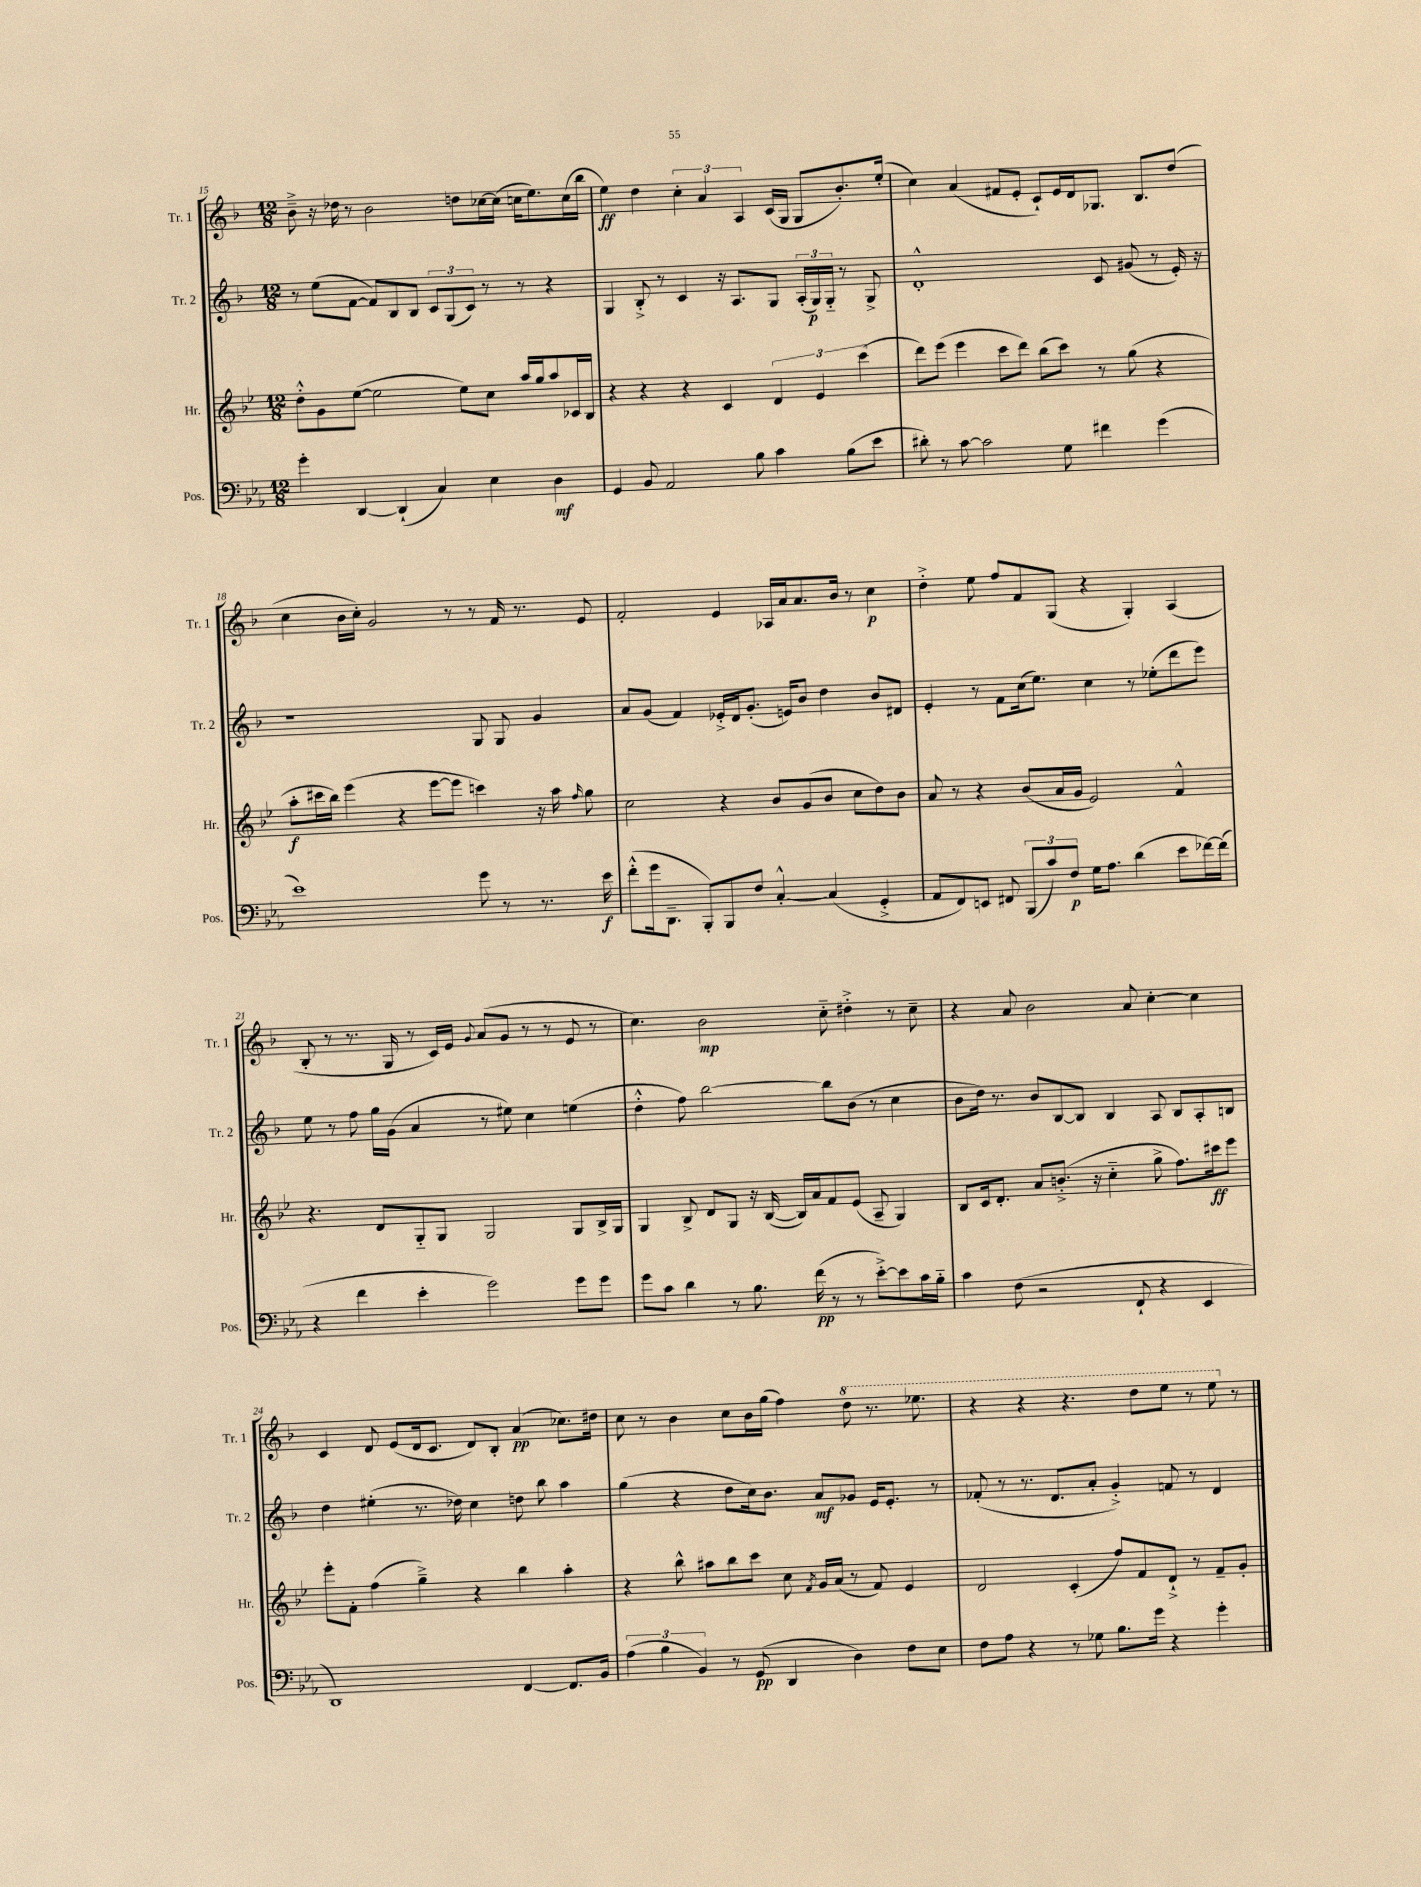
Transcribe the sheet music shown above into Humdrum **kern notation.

**kern	**dynam	**kern	**dynam	**kern	**dynam	**kern	**dynam
*part4	*part4	*part3	*part3	*part2	*part2	*part1	*part1
*staff4	*staff4	*staff3	*staff3	*staff2	*staff2	*staff1	*staff1
*I"Pos.	*	*I"Hr.	*	*I"Tr. 2	*	*I"Tr. 1	*
*I'Pos.	*	*I'Hr.	*	*I'Tr. 2	*	*I'Tr. 1	*
*clefF4	*	*clefG2	*	*clefG2	*	*clefG2	*
*k[b-e-a-]	*	*k[b-e-]	*	*k[b-]	*	*k[b-]	*
*M12/8	*	*M12/8	*	*M12/8	*	*M12/8	*
=15	=15	=15	=15	=15	=15	=15	=15
4g'\	.	8dd'^^\L	.	8r	.	8b-~^\	.
.	.	8g\	.	(8ee\L	.	16r	.
.	.	.	.	.	.	16dd-X\	.
[4DD/	.	([8ee-\J	.	[8f\J	.	8r	.
.	.	2ee-\]	.	8f/L])	.	2b-\	.
(4DD`/]	.	.	.	8B-/	.	.	.
.	.	.	.	8B-/J	.	.	.
4C/)	.	.	.	12c/L	.	.	.
.	.	.	.	(12G/	.	.	.
.	.	8ee-\L)	.	.	.	8ddn\L	.
.	.	.	.	12c/J)	.	.	.
4E-\	.	8cc\J	.	8r	.	[16cc-X\L	.
.	.	.	.	.	.	(16cc-\JJ]	.
.	.	16aa/LL	.	8r	.	16ccn\KL	.
.	.	16gg/J	.	.	.	8.ee\)	.
4D\	mf	8aa/	.	4r	.	.	.
.	.	16c-X/L	.	.	.	(16cc\L	.
.	.	16B-/JJ	.	.	.	16bb-\JJ	.
=16	=16	=16	=16	=16	=16	=16	=16
4GG/	.	4r	.	4G/	.	4ee\)	ff
8BB-/	.	4r	.	8B-'^/	.	4dd\	.
2AA-/	.	.	.	8r	.	.	.
.	.	4r	.	4c/	.	6cc'\	.
.	.	.	.	.	.	6a/	.
.	.	4c/	.	16r	.	.	.
.	.	.	.	8.A/L	.	.	.
.	.	.	.	.	.	6A/	.
8B-\	.	.	.	.	.	.	.
4c\	.	6d/	.	8G/J	.	(16c/LL	.
.	.	.	.	.	.	16G/JJ	.
.	.	.	.	(24A'/LL	.	8G/L	.
.	.	6e-/	.	24G/)	p	.	.
.	.	.	.	24G/JJ	.	.	.
(8B-\L	.	.	.	8r	.	8.b-'/)	.
.	.	(6ccc\	.	.	.	.	.
8e-\J	.	.	.	8G^/	.	.	.
.	.	.	.	.	.	(16ee'/Jk	.
=17	=17	=17	=17	=17	=17	=17	=17
8d#X'\)	.	8ddd\L)	.	1d'^^	.	4cc\)	.
8r	.	(8eee-\J	.	.	.	.	.
[8c\	.	4eee-\	.	.	.	(4a/	.
2c\]	.	.	.	.	.	.	.
.	.	8ccc\L	.	.	.	8f#X/L	.
.	.	8ddd\J)	.	.	.	8e'/J	.
.	.	(8bb-\L	.	.	.	8c`/L)	.
8G\	.	8ccc\J)	.	.	.	16e/L	.
.	.	.	.	.	.	16d/J	.
4f#X\	.	8r	.	8c/	.	8.G-X/J	.
.	.	(8gg\	.	(8g#X/	.	.	.
.	.	.	.	.	.	8.B-/L	.
(4g\	.	4r	.	8r	.	.	.
.	.	.	.	16e'/)	.	(8dd/J	.
.	.	.	.	16r	.	.	.
!!LO:LB:g=z
=18	=18	=18	=18	=18	=18	=18	=18
1e-)	.	8aa'\L	f	1r	.	4cc\	.
.	.	16ccc#X\L	.	.	.	.	.
.	.	16bb-\JJ)	.	.	.	.	.
.	.	(4eee-\	.	.	.	16b-\LL	.
.	.	.	.	.	.	16cc'\JJ)	.
.	.	.	.	.	.	2g/	.
.	.	4r	.	.	.	.	.
.	.	[8eee-\L	.	.	.	.	.
.	.	8eee-\J]	.	.	.	8r	.
8g\	.	4cccn\)	.	8G/	.	8r	.
8r	.	.	.	8G/	.	16f/	.
.	.	.	.	.	.	8.r	.
8.r	.	16r	.	4g/	.	.	.
.	.	16aa\	.	.	.	.	.
.	.	16qqff/	.	.	.	.	.
.	.	8gg\	.	.	.	8e/	.
16e-\	f	.	.	.	.	.	.
=19	=19	=19	=19	=19	=19	=19	=19
(8f'^^\L	.	2cc\	.	8a/L	.	2f'/	.
16g\k	.	.	.	(8g/J	.	.	.
8.DD~\J	.	.	.	.	.	.	.
.	.	.	.	4f/)	.	.	.
8BBB-'/L)	.	.	.	.	.	.	.
8BBB-/	.	4r	.	16e-X'^/LL	.	4e/	.
.	.	.	.	16d/J	.	.	.
8F/J	.	.	.	(8.g'/J	.	.	.
[4C'^^/	.	8b-/L	.	.	.	16A-X/LL	.
.	.	.	.	16en/KL)	.	16a/J	.
.	.	(8g/	.	8b-/J	.	8.a/	.
(4C/]	.	8b-/J	.	4dd\	.	.	.
.	.	.	.	.	.	16b-/Jk	.
.	.	8cc\L	.	.	.	8r	.
4GG'^/	.	8dd\)	.	8b-/L	.	4cc\	p
.	.	8b-\J	.	8d#X/J	.	.	.
=20	=20	=20	=20	=20	=20	=20	=20
8AA-/L	.	8a/	.	4e'/	.	4dd'^\	.
8FF/)	.	8r	.	.	.	.	.
8EEn/J	.	4r	.	8r	.	8ee\	.
8FF#X/	.	.	.	8f\L	.	8ff/L	.
(12BBB-/L	.	(8b-/L	.	(16cc\k	.	8f/	.
.	.	.	.	8.ee\J)	.	.	.
12c/)	.	.	.	.	.	.	.
.	.	16a/L	.	.	.	(8G/J	.
12F/J	p	.	.	.	.	.	.
.	.	16g/JJ	.	.	.	.	.
16G\KL	.	2e-/)	.	4cc\	.	4r	.
8.A-\J	.	.	.	.	.	.	.
(4d\	.	.	.	8r	.	4G'/)	.
.	.	.	.	(8ee-X'\L	.	.	.
8e-\L	.	4f^^/	.	8ddd\	.	(4A/	.
[16f-X\L)	.	.	.	8eee\J)	.	.	.
(16f-\JJ]	.	.	.	.	.	.	.
!!LO:LB:g=z
=21	=21	=21	=21	=21	=21	=21	=21
4r	.	4.r	.	8ee\	.	8B-'/	.
.	.	.	.	8r	.	8r	.
4f\	.	.	.	8ff\	.	8.r	.
.	.	8d/L	.	16gg\LL	.	.	.
.	.	.	.	(16g\JJ	.	16G/	.
4e-'\	.	8G/	.	4a/	.	8r	.
.	.	8G/J	.	.	.	16c/LL)	.
.	.	.	.	.	.	16e/JJ	.
.	.	.	.	.	.	8qqg/	.
2g\)	.	2G/	.	8r	.	(8a/L	.
.	.	.	.	8ee#X\)	.	8g/J	.
.	.	.	.	4cc\	.	8r	.
.	.	.	.	.	.	8r	.
8g\L	.	8G/L	.	(4een\	.	8e/	.
8g\J	.	16B-^/L	.	.	.	8r	.
.	.	16G/JJ	.	.	.	.	.
=22	=22	=22	=22	=22	=22	=22	=22
8g\L	.	4G/	.	4dd'^^\	.	4.cc\)	.
8c\J	.	.	.	.	.	.	.
4d\	.	8B-^/	.	8ff\)	.	.	.
.	.	8d/L	.	[2bb-\	.	2b-\	mp
8r	.	8G/J	.	.	.	.	.
8.B-\	.	16r	.	.	.	.	.
.	.	([16B-/	.	.	.	.	.
.	.	16B-/LL])	.	.	.	.	.
(16f\	pp	16a/J	.	.	.	.	.
8r	.	8f/	.	8bb-\L]	.	8cc\	.
8r	.	(8e-/J	.	(8b-\J	.	4dd#X'^\	.
[8e-'^\L)	.	8A~/	.	8r	.	.	.
8e-\]	.	4G/)	.	4cc\	.	8r	.
16c\L	.	.	.	.	.	8cc~\	.
16B-\JJ	.	.	.	.	.	.	.
=23	=23	=23	=23	=23	=23	=23	=23
4c\	.	8B-/L	.	8b-\L	.	4r	.
.	.	16c/k	.	16dd\Jk)	.	.	.
.	.	8.d'/J	.	8.r	.	.	.
(8F\	.	.	.	.	.	8a/	.
2r	.	8a/L	.	8b-/L	.	2b-\	.
.	.	(8.bn'^/J	.	[8B-/	.	.	.
.	.	.	.	8B-/J]	.	.	.
.	.	16r	.	.	.	.	.
.	.	4cc\	.	4B-/	.	.	.
8FF`/	.	.	.	.	.	8a/	.
4r	.	8gg^\	.	8A/	.	[4cc'\	.
.	.	8.ff\L)	.	8B-/L	.	.	.
4EE-/	.	.	.	8A'/	.	4cc\]	.
.	.	16ccc#X\k	ff	.	.	.	.
.	.	8eee-\J	.	8Bn/J	.	.	.
!!LO:LB:g=z
=24	=24	=24	=24	=24	=24	=24	=24
1DD)	.	8eee-'\L	.	4dd\	.	4c/	.
.	.	8f'\J	.	.	.	.	.
.	.	(4ff\	.	(4ee#X'\	.	8d/	.
.	.	.	.	.	.	(8e/L	.
.	.	4gg~^\)	.	8.r	.	16d/k	.
.	.	.	.	.	.	8.c/J	.
.	.	.	.	16dd-X\)	.	.	.
.	.	4r	.	4cc\	.	8d/L)	.
.	.	.	.	.	.	8B-'/J	.
[4FF/	.	4bb-\	.	8ddn\	.	(4a/	pp
.	.	.	.	8bb-\	.	.	.
8.FF/L]	.	4aa'\	.	4aa\	.	8.cc-X\L)	.
16BB-/Jk	.	.	.	.	.	16dd#X\Jk	.
=25	=25	=25	=25	=25	=25	=25	=25
(6A-\	.	4r	.	(4gg\	.	8cc\	.
.	.	.	.	.	.	8r	.
6B-\	.	.	.	.	.	.	.
.	.	8bb-^^\	.	4r	.	4b-\	.
6BB-/)	.	.	.	.	.	.	.
.	.	8aa#X\L	.	.	.	.	.
8r	.	8bb-\	.	8dd\L	.	8cc\L	.
(8GG/	pp	8ccc\J	.	16cc\k)	.	16b-\L	.
.	.	.	.	8.b-\J	.	(16gg\JJ	.
4DD/	.	8cc\	.	.	.	4ff\)	.
.	.	8qf/	.	.	.	.	.
.	.	16g/LL	.	8a/L	mf	.	.
.	.	(16a/JJ	.	.	.	.	.
*	*	*	*	*	*	*8va	*
4D\)	.	8r	.	8g-X/J	.	8ddd\	.
.	.	8f/)	.	16e/KL	.	8.r	.
.	.	.	.	8.e'/J	.	.	.
8F\L	.	4e-/	.	.	.	.	.
.	.	.	.	.	.	8.eee-X\	.
8E-\J	.	.	.	8r	.	.	.
=26	=26	=26	=26	=26	=26	=26	=26
8F\L	.	2d/	.	(8f-X'/	.	4r	.
8A-\J	.	.	.	8r	.	.	.
4r	.	.	.	8.r	.	4r	.
.	.	.	.	8.d/L	.	.	.
8r	.	(4c'/	.	.	.	4.r	.
8G-X\	.	.	.	8a'/J	.	.	.
8.B-\L	.	8ff/L)	.	4g'^/)	.	.	.
.	.	8f/	.	.	.	8ddd\L	.
16g\Jk	.	.	.	.	.	.	.
4r	.	8d`^/J	.	8fn/	.	8eee\J	.
.	.	8r	.	8r	.	8r	.
4g'\	.	8f~/L	.	4d/	.	8eee\	.
*	*	*	*	*	*	*X8va	*
.	.	8g'/J	.	.	.	8r	.
==	==	==	==	==	==	==	==
*-	*-	*-	*-	*-	*-	*-	*-
